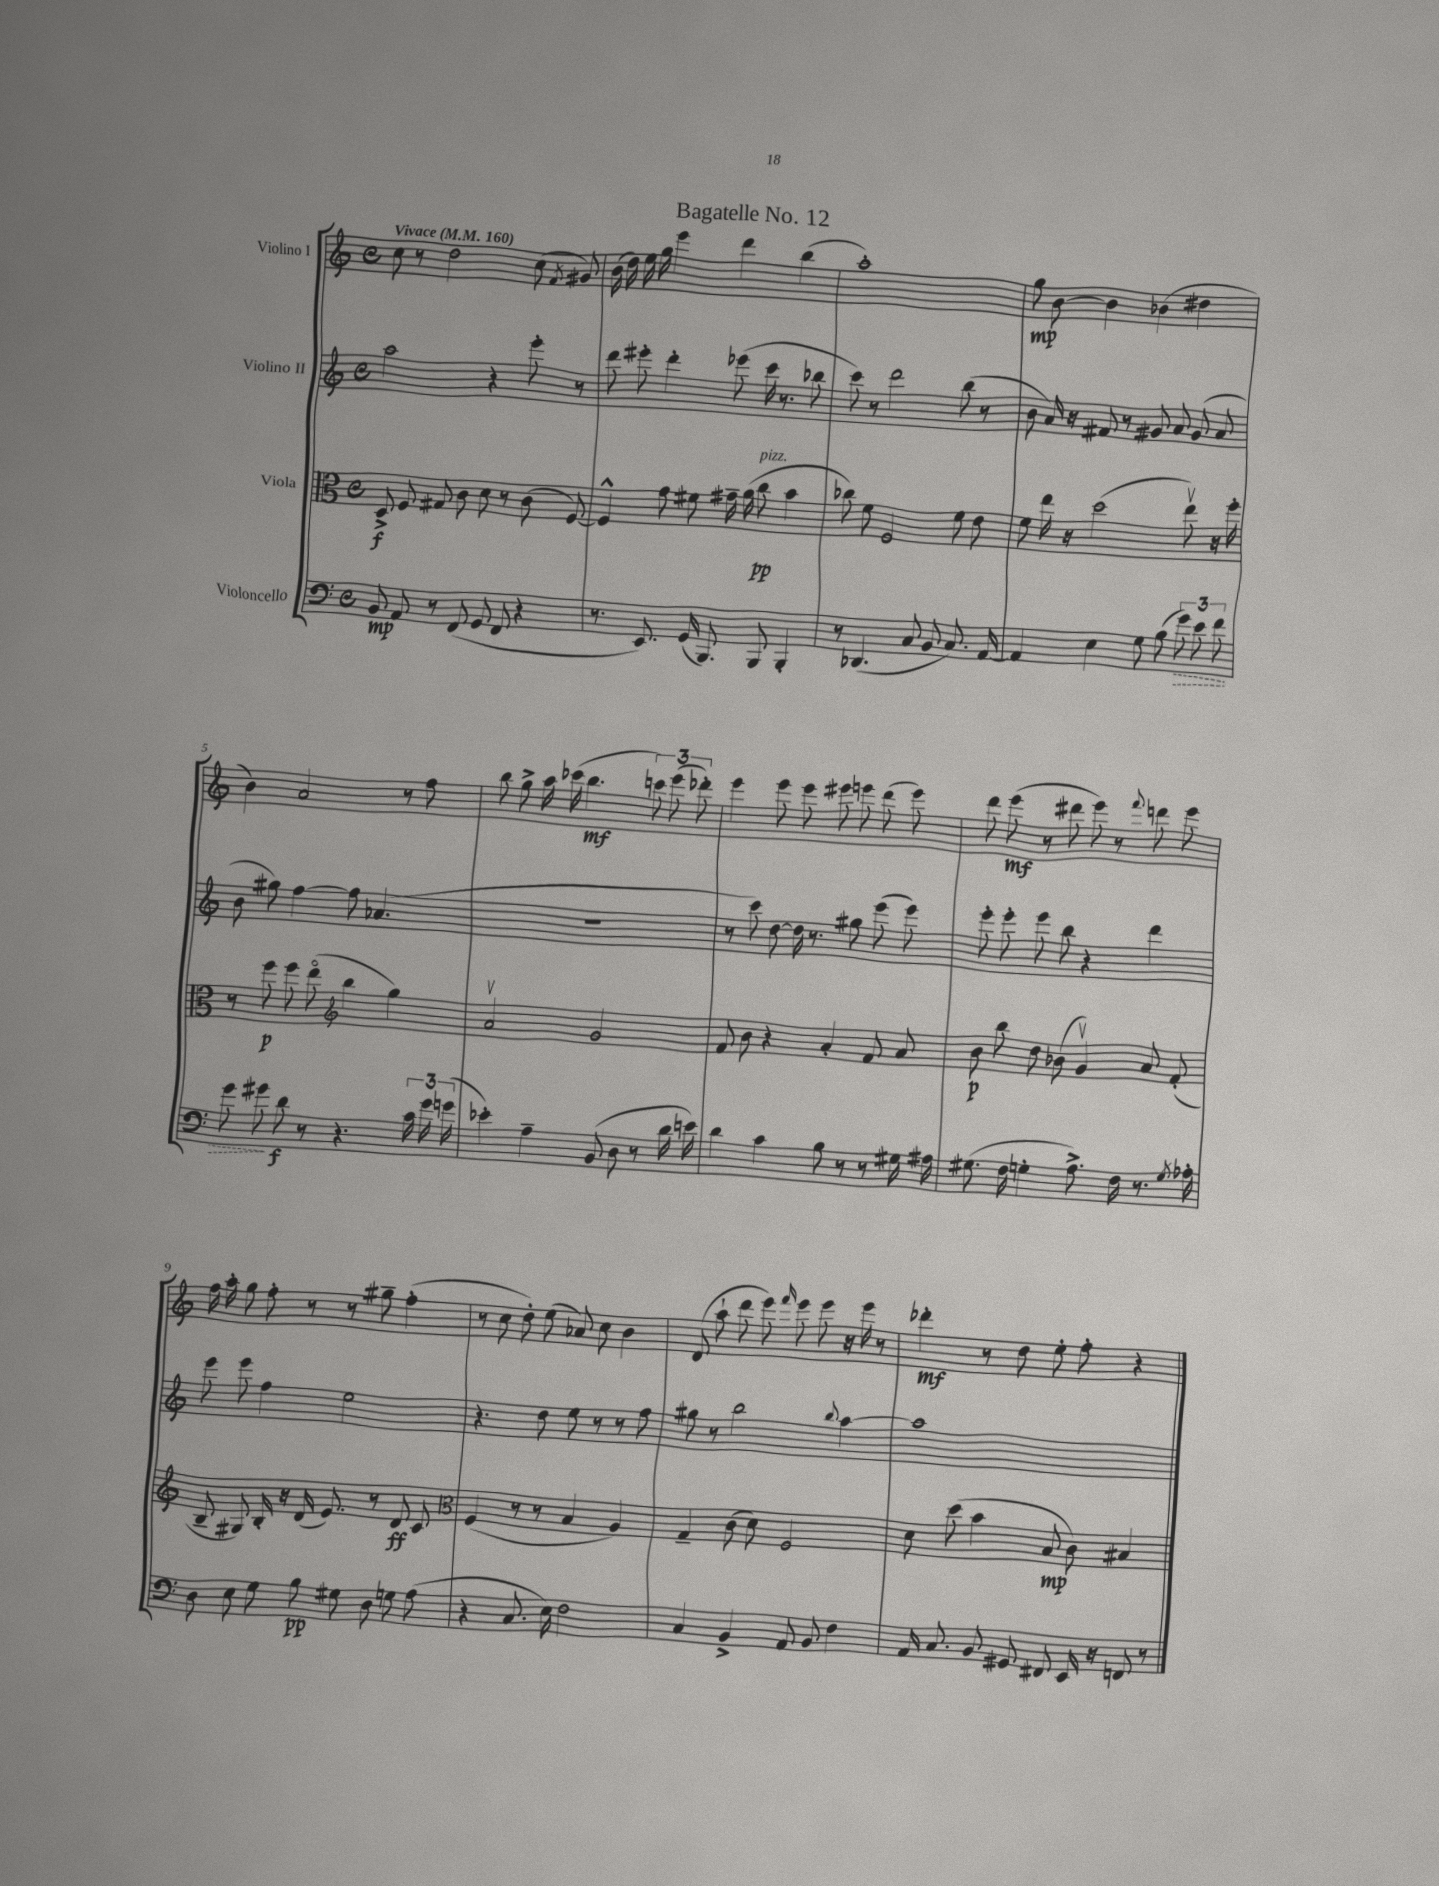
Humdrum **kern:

**kern	**kern	**kern	**kern
*staff4	*staff3	*staff2	*staff1
*clefF4	*clefC3	*clefG2	*clefG2
*k[]	*k[]	*k[]	*k[]
*M4/4	*M4/4	*M4/4	*M4/4
*met(c)	*met(c)	*met(c)	*met(c)
*MM160	*MM160	*MM160	*MM160
8BB	8D^	2aa	8cc
8AA	8F	.	8r
8r	8G#	.	2dd
(8FF	8c	.	.
8GG	8d	4r	.
8FF	8r	.	.
4r	(8c	8eee'	(8cc
.	.	.	8qf
.	[8F)	8r	8g#)
=	=	=	=
8.r	4F^^]	8ddd	(16b
.	.	.	16dd)
.	.	8eee#'	16ee
8.EE)	.	.	16gg
.	8g	4ddd'	4eee
(16GG	8f#	.	.
8.BBB)	.	.	.
.	16g#~	(8eee-	4ddd
.	(16a	.	.
8BBB	8cc	16ccc	.
.	.	8.r	.
4BBB'	4b	.	(4bb
.	.	8bb-	.
=	=	=	=
8r	8cc-)	8ccc)	1aa')
(4.DD-	8f	8r	.
.	2F	2ddd	.
8C	.	.	.
8BB	.	.	.
8.C)	8f	(8bb	.
.	8e	8r	.
[16AA	.	.	.
=	=	=	=
4AA]	8f	8b	8gg
.	16ee	16a)	[8b
.	16r	16r	.
4E	(2dd	8f#	4b]
.	.	8r	.
8G	.	8g#	(4b-
(8B	.	8a	.
12g)	8eev)	(8g#	4dd#
12e	.	.	.
.	16r	8a	.
12f	.	.	.
.	16ff'	.	.
=	=	=	=
8g	8r	8b	4b)
8g#	8ff	8gg#)	.
8d	8ff	[4ff	2a
8r	(8eeo	.	.
*	*clefG2	*	*
4.r	4bb	8ff]	.
.	.	(4.a-	.
.	4gg)	.	8r
24c	.	.	8ff
24g#	.	.	.
(24g	.	.	.
=	=	=	=
4e-')	2av	1r	8bb
.	.	.	8gg^
4A~	.	.	16aa
.	.	.	(16ccc-
.	.	.	4.bb
(8BB	2g	.	.
8D	.	.	.
8r	.	.	12ccc)
.	.	.	(12eee
16d	.	.	.
.	.	.	12ddd-')
16e)	.	.	.
=	=	=	=
4d	8f	8r	4eee
.	8b	8ccc)	.
4c	4r	[8dd	8eee
.	.	16dd]	8eee
.	.	8.r	.
8B	4a'	.	8eee#
8r	.	8gg#	8eee
8r	8f	(8eee	(8ddd
16G#	8a	8eee)	8eee)
16A#	.	.	.
=	=	=	=
(8.G#	8b	8eee'	8ddd
.	8bb	8eee'	(8eee
16F	.	.	.
4G'	8dd	8eee	8r
.	(8b-	8bb	8ddd#
8.A^)	4gv)	4r	8eee)
.	.	.	8r
16F	.	.	.
.	.	.	8qqfff
8.r	8a	4ddd	8ddd
.	(8f'	.	8eee
8qG	.	.	.
16A-'	.	.	.
=	=	=	=
8D	8B~	8eee	16ff
.	.	.	16aa'
8E	8G#)	8eee	8gg
8G	16B'	4ff	8ff'
.	16r	.	.
8B	(16d	.	8r
.	8.e)	.	.
8G#	.	2ee	8r
8D	8r	.	8gg#~
8G	8d	.	(4ff'
(8A	8c	.	.
=	=	=	=
*	*clefC3	*	*
4r	(4F	4.r	8r
.	.	.	8cc
8.C	8r	.	8dd')
.	8r	8dd	(8ee
16E)	.	.	.
2F	4B	8ee	8a-)
.	.	8r	8cc
.	4A)	8r	4b
.	.	8ff	.
=	=	=	=
4C	4G~	8gg#	(8d
.	.	8r	8aa`
4BB^	(8c	2bb	8ddd
.	8d)	.	8eee)
.	.	.	16qqfff
8AA	2F	.	8eee
8BB	.	.	8eee
.	.	8qqbb	.
4F	.	[4aa	16r
.	.	.	16eee
.	.	.	8r
=	=	=	=
16AA	8d	1aa]	4ddd-'
8.C	.	.	.
.	(8dd	.	.
8BB	4b	.	8r
8GG#	.	.	8dd
8FF#	8B	.	8ee'
16EE	8c)	.	8ff'
16r	.	.	.
8FF	4B#	.	4r
8r	.	.	.
==	==	==	==
*-	*-	*-	*-
